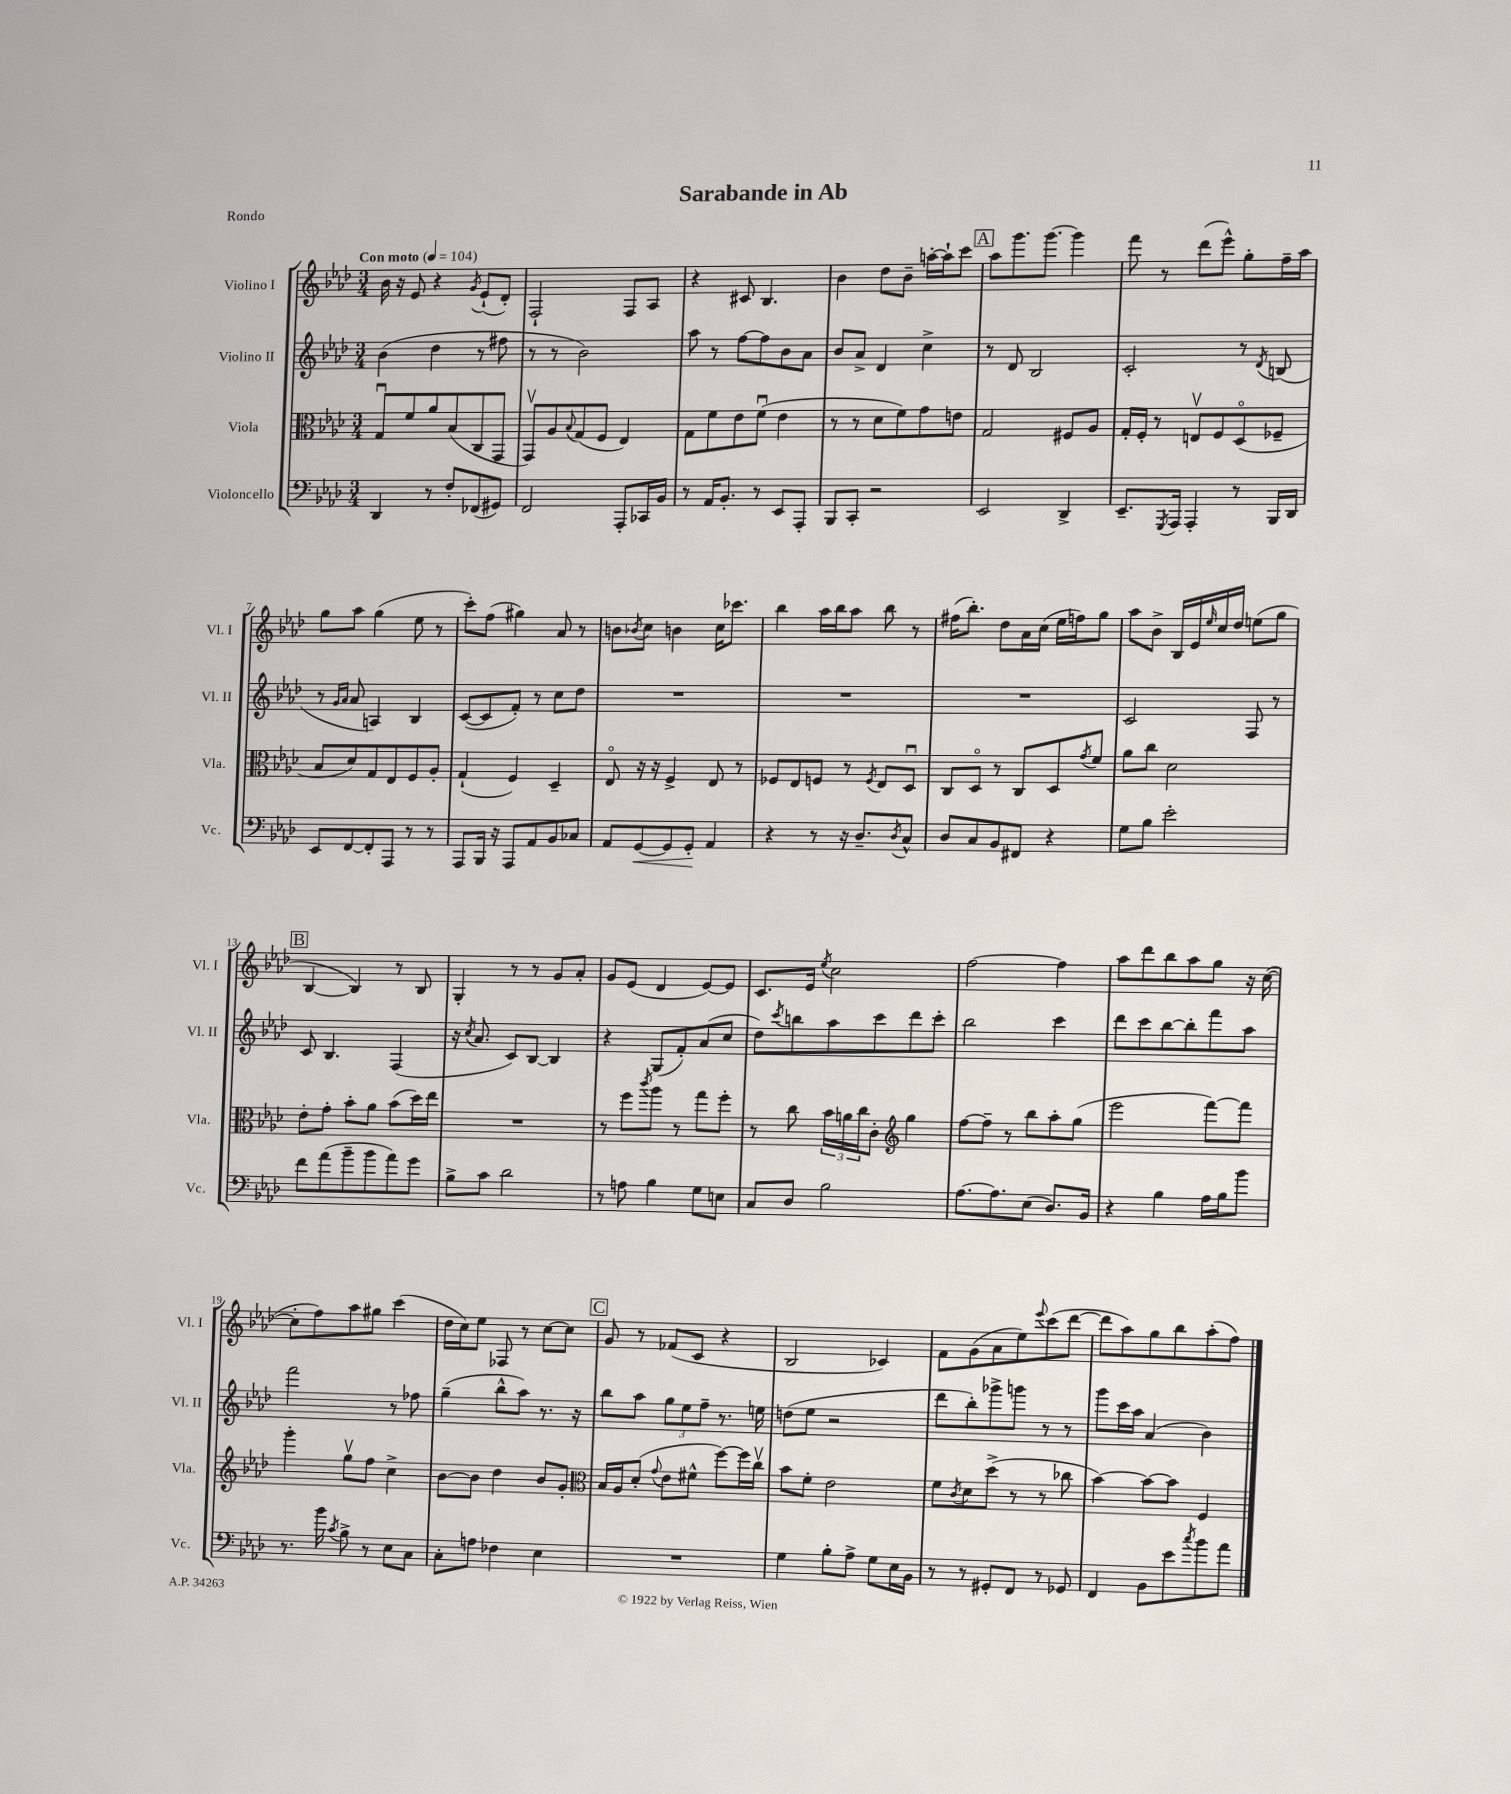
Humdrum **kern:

**kern	**dynam	**kern	**kern	**kern
*part4	*part4	*part3	*part2	*part1
*staff4	*staff4	*staff3	*staff2	*staff1
*I"Violoncello	*	*I"Viola	*I"Violino II	*I"Violino I
*I'Vc.	*	*I'Vla.	*I'Vl. II	*I'Vl. I
*clefF4	*	*clefC3	*clefG2	*clefG2
*k[b-e-a-d-]	*	*k[b-e-a-d-]	*k[b-e-a-d-]	*k[b-e-a-d-]
*M3/4	*	*M3/4	*M3/4	*M3/4
*MM104	*	*MM104	*MM104	*MM104
=1	=1	=1	=1	=1
!	!	!	!	!LO:TX:a:B:t=Con moto
4DD-/	.	8Gu/L	(4b-\	16b-\
.	.	.	.	16r
.	.	8f/	.	8e-/
8r	.	8a-/	4dd-\	4r
8F'/L	.	(8B-/	.	.
.	.	.	.	8qg/
(8FF-X/	.	8C/	8r	(8e-`/L
8GG#X/J)	.	8GG/J	8ff#X\	8d-'/J)
=2	=2	=2	=2	=2
2FF/	.	8GGv/L)	8r	2F`/
.	.	8A-/	8r	.
.	.	8qqB-/	.	.
.	.	(8G/	2b-\)	.
.	.	8F/J	.	.
8AAA-'/L	.	4E-/)	.	8F/L
16CC-X/L	.	.	.	8A-/J
16BB-/JJ	.	.	.	.
=3	=3	=3	=3	=3
8r	.	8G\L	8aa-\	4r
16AA-/KL	.	8f\	8r	.
8.BB-'/J	.	.	.	.
.	.	8e-\	[8ff\L	8c#X/
8r	.	(8fu\J	8ff\]	4.B-/
8EE-/L	.	4e-\	8b-\	.
8AAA-'/J	.	.	8a-\J	.
=4	=4	=4	=4	=4
8BBB-/L	.	8r	8b-/L	4b-\
8CC'/J	.	8r	8a-^/J	.
2r	.	8d-\L	4d-/	8dd-\L
.	.	8f\)	.	8b-~\J
.	.	8g\	4cc^\	[16aan'\LL
.	.	.	.	16aa`\J]
.	.	8en\J	.	8ccc\J
!!LO:REH:place=s1:t=A
=5	=5	=5	=5	=5
2EE-/	.	2G/	8r	8aa-\L
.	.	.	8d-/	8.ggg\
.	.	.	2B-/	.
.	.	.	.	[8.ggg\J
4DD-^/	.	8F#X/L	.	4ggg\]
.	.	8A-/J	.	.
=6	=6	=6	=6	=6
8.EE-~/L	.	16G'/LL	2c'/	8fff\
.	.	16F'/JJ	.	.
.	.	8r	.	8r
8qGGG/	.	.	.	.
16AAA-/Jk	.	.	.	.
4AAA-'/	.	8Env/L	.	(8ddd-\L
.	.	8F/	.	8eee-^^\J)
8r	.	(8D-/	8r	8gg'\L
.	.	.	8qd-/	.
16BBB-/LL	.	8F-X~/J	(8Bn/	16ff~\L
16DD-/JJ	.	.	.	16aa-\JJ
!!LO:LB:g=z
=7	=7	=7	=7	=7
8EE-/L	.	8B-/L	8r	8gg\L
.	.	.	16qqg/LL	.
.	.	.	16qqa-/JJ	.
[8FF/	.	8d-/)	8a-/	8aa-\J
8FF'/]	.	8G/	4An/)	(4gg\
8AAA-/J	.	8E-/	.	.
8r	.	8F/	4B-/	8ee-\
8r	.	8A-'/J	.	8r
=8	=8	=8	=8	=8
8AAA-/L	.	(4G`/	([8c/L	8ccc'\L)
16BBB-/Jk	.	.	8c/]	(8ff\J
16r	.	.	.	.
8AAA-/L	.	4F/)	8f'/J)	4gg#X\)
8AA-/	.	.	8r	.
8BB-/	.	4D-~/	8cc\L	8a-/
8C-X/J	.	.	8dd-\J	8r
=9	=9	=9	=9	=9
8AA-/L	.	8E-/	2.r	8bn\L
.	.	.	.	8qb-X/
!	!LO:HP:b	!	!	!
[8GG/	<	16r	.	8cc\J
.	.	16r	.	.
8GG/]	.	4F^/	.	4bn\
8GG'/J	.	.	.	.
4AA-/	[	8E-/	.	16cc\KL
.	.	.	.	8.ccc-X\J
.	.	8r	.	.
=10	=10	=10	=10	=10
4r	.	8F-X/L	2.r	4bb-\
.	.	8E-/	.	.
8r	.	8Fn/J	.	16aa-\LL
.	.	.	.	16bb-\J
16r	.	8r	.	8aa-\J
8.D-~/L	.	.	.	.
.	.	8qF/	.	.
.	.	8E-/L	.	8bb-\
8qD-/	.	.	.	.
8C^^/J	.	8D-u/J	.	8r
=11	=11	=11	=11	=11
8D-/L	.	8C/L	2.r	(16ff#X\KL
.	.	.	.	8.bb-'\J)
8C/	.	8D-/J	.	.
8BB-/	.	8r	.	8dd-\L
8FF#X/J	.	8C/L	.	16a-\L
.	.	.	.	(16cc\JJ
4r	.	8D-/	.	16ee-\LL
.	.	.	.	16ffn\J)
.	.	8qg/	.	.
.	.	8f/J	.	8gg\J
=12	=12	=12	=12	=12
8G\L	.	8a-\L	2c/	8aa-\L
8B-\J	.	8cc\J	.	8b-^\J
2e-'\	.	2d-\	.	16B-/LL
.	.	.	.	16e-/
.	.	.	.	16qqee-/
.	.	.	.	16cc/
.	.	.	.	16dd-/JJ
.	.	.	8F/	(8een\L
.	.	.	8r	8gg\J
!!LO:LB:g=z
!!LO:REH:place=s1:t=B
=13	=13	=13	=13	=13
8f\L	.	8e-'\L	8c/	[4B-/
(8a-\	.	8g'\J	4.B-/	.
8b-~\	.	8b-'\L	.	4B-/])
8b-\	.	8a-\J	.	.
8a-\)	.	(8b-\L	(4F/	8r
8g\J	.	16dd-\L)	.	8B-/
.	.	16ee-\JJ	.	.
=14	=14	=14	=14	=14
8B-^\L	.	2.r	16r	4G'/
.	.	.	8qcc/	.
.	.	.	8.a-/	.
8c\J	.	.	.	.
2d-\	.	.	8c/L)	8r
.	.	.	[8B-/J	8r
.	.	.	4B-/]	8g/L
.	.	.	.	8a-'/J
=15	=15	=15	=15	=15
8r	.	8r	4r	8g/L
8An\	.	8ff\L	.	(8e-/J
.	.	8qccc/	.	.
4B-\	.	8aa-\J	(8G/L	4d-/
.	.	8r	8f'/)	.
8G\L	.	8gg\L	(8a-/	[8e-/L)
8En\J	.	8ff'\J	8cc/J	8e-/J]
=16	=16	=16	=16	=16
8C/L	.	8r	8dd-\L)	8.c/L
.	.	.	8qccc/	.
8D-/J	.	8cc\	8bbn\	.
.	.	.	.	16e-/Jk
.	.	.	.	8qee-/
2B-\	.	24b-\LL	8aa-\	2cc\
.	.	24an\	.	.
.	.	24cc\J	.	.
.	.	8c'\J	8ccc\	.
*	*	*clefG2	*	*
.	.	4gg\	8ddd-\	.
.	.	.	8ccc'\J	.
=17	=17	=17	=17	=17
[8.A-\L	.	[8ff\L	2bb-\	[2ff\
.	.	8ff~\J]	.	.
8.A-\]	.	.	.	.
.	.	8r	.	.
(8E-\J	.	8bb-\L	.	.
8.D-/L)	.	8aa-'\	4ccc\	4ff\]
.	.	(8gg\J	.	.
16BB-/Jk	.	.	.	.
=18	=18	=18	=18	=18
4r	.	2eee-\	8ddd-\L	8aa-\L
.	.	.	8ccc\	8ddd-\
4B-\	.	.	[8bb-\	8bb-\
.	.	.	8bb-'\]	8aa-\
16A-\LL	.	[8fff\L)	8fff\	8gg\J
16B-\J	.	.	.	.
8b-\J	.	8fff\J]	8aa-\J	16r
.	.	.	.	([16cc\
!!LO:LB:g=z
=19	=19	=19	=19	=19
8.r	.	4ggg'\	2fff\	8cc'\L]
.	.	.	.	8ff\)
16b-\	.	.	.	.
8qc/	.	.	.	.
8B-^\	.	8ggv\L	.	8aa-\
8r	.	8ff\J	.	8gg#X\J
8E-\L	.	4cc^\	8r	(4ccc\
8C\J	.	.	8ff-X\	.
=20	=20	=20	=20	=20
8C'\L	.	[8b-\L	(4gg~\	16dd-\LL
.	.	.	.	16cc\J)
8An\J	.	8b-\J]	.	8ee-\J
4F-X\	.	4dd-\	8bb-^^\L	8F-X/
.	.	.	8aa-\J)	8r
4E-\	.	8b-/L	8.r	[8cc\L
.	.	8g'/J	.	8cc\J]
.	.	.	16r	.
!!LO:REH:place=s1:t=C
=21	=21	=21	=21	=21
*	*	*clefC3	*	*
2.r	.	16B-/LL	8bb-\L	8g/
.	.	16A-/J	.	.
.	.	(8d-'/J	8aa-\J	8r
.	.	8qqg/	.	.
.	.	8e-\L	12gg\L	(8f-X/L
.	.	.	12ee-\	.
.	.	8f#X^^\J	.	8c/J
.	.	.	12ff~\J	.
.	.	[8ff\L)	8.r	4r
.	.	16ff\L]	.	.
.	.	16ccv\JJ	16een\	.
=22	=22	=22	=22	=22
4G\	.	8b-\L	(8ddn\L	2B-/
.	.	8f'\J	8ee-\J	.
8B-'\L	.	2e-\	2r	.
8A-^\J	.	.	.	.
8G\L	.	.	.	4c-X/)
16E-\L	.	.	.	.
16BB-\JJ	.	.	.	.
=23	=23	=23	=23	=23
8r	.	8f\L	8ddd-\L	8f\L
.	.	8qc/	.	.
8r	.	8d-\	8bb-'\)	(8g\
8GG#X'/L	.	(8dd-^\J	8ggg-X^\	8a-\
8FF/J	.	8r	8gggn\J	8ee-\)
.	.	.	.	8qqeee-/
8r	.	8r	8r	(8ccc\
8GG-X/	.	8cc-X\	8r	[8ddd-\J
=24	=24	=24	=24	=24
4FF/	.	[4b-\)	8ggg\L	8ddd-\L]
.	.	.	16ccc\L	8aa-\)
.	.	.	16aa-\JJ	.
8BB-\L	.	8b-\L_	(4a-/	8gg\
8e-\	.	8b-\J]	.	8bb-\
8qcc/	.	.	.	.
8b-\	.	4F/	4b-\)	(8aa-'\
8a-\J	.	.	.	8ff\J)
==	==	==	==	==
*-	*-	*-	*-	*-
